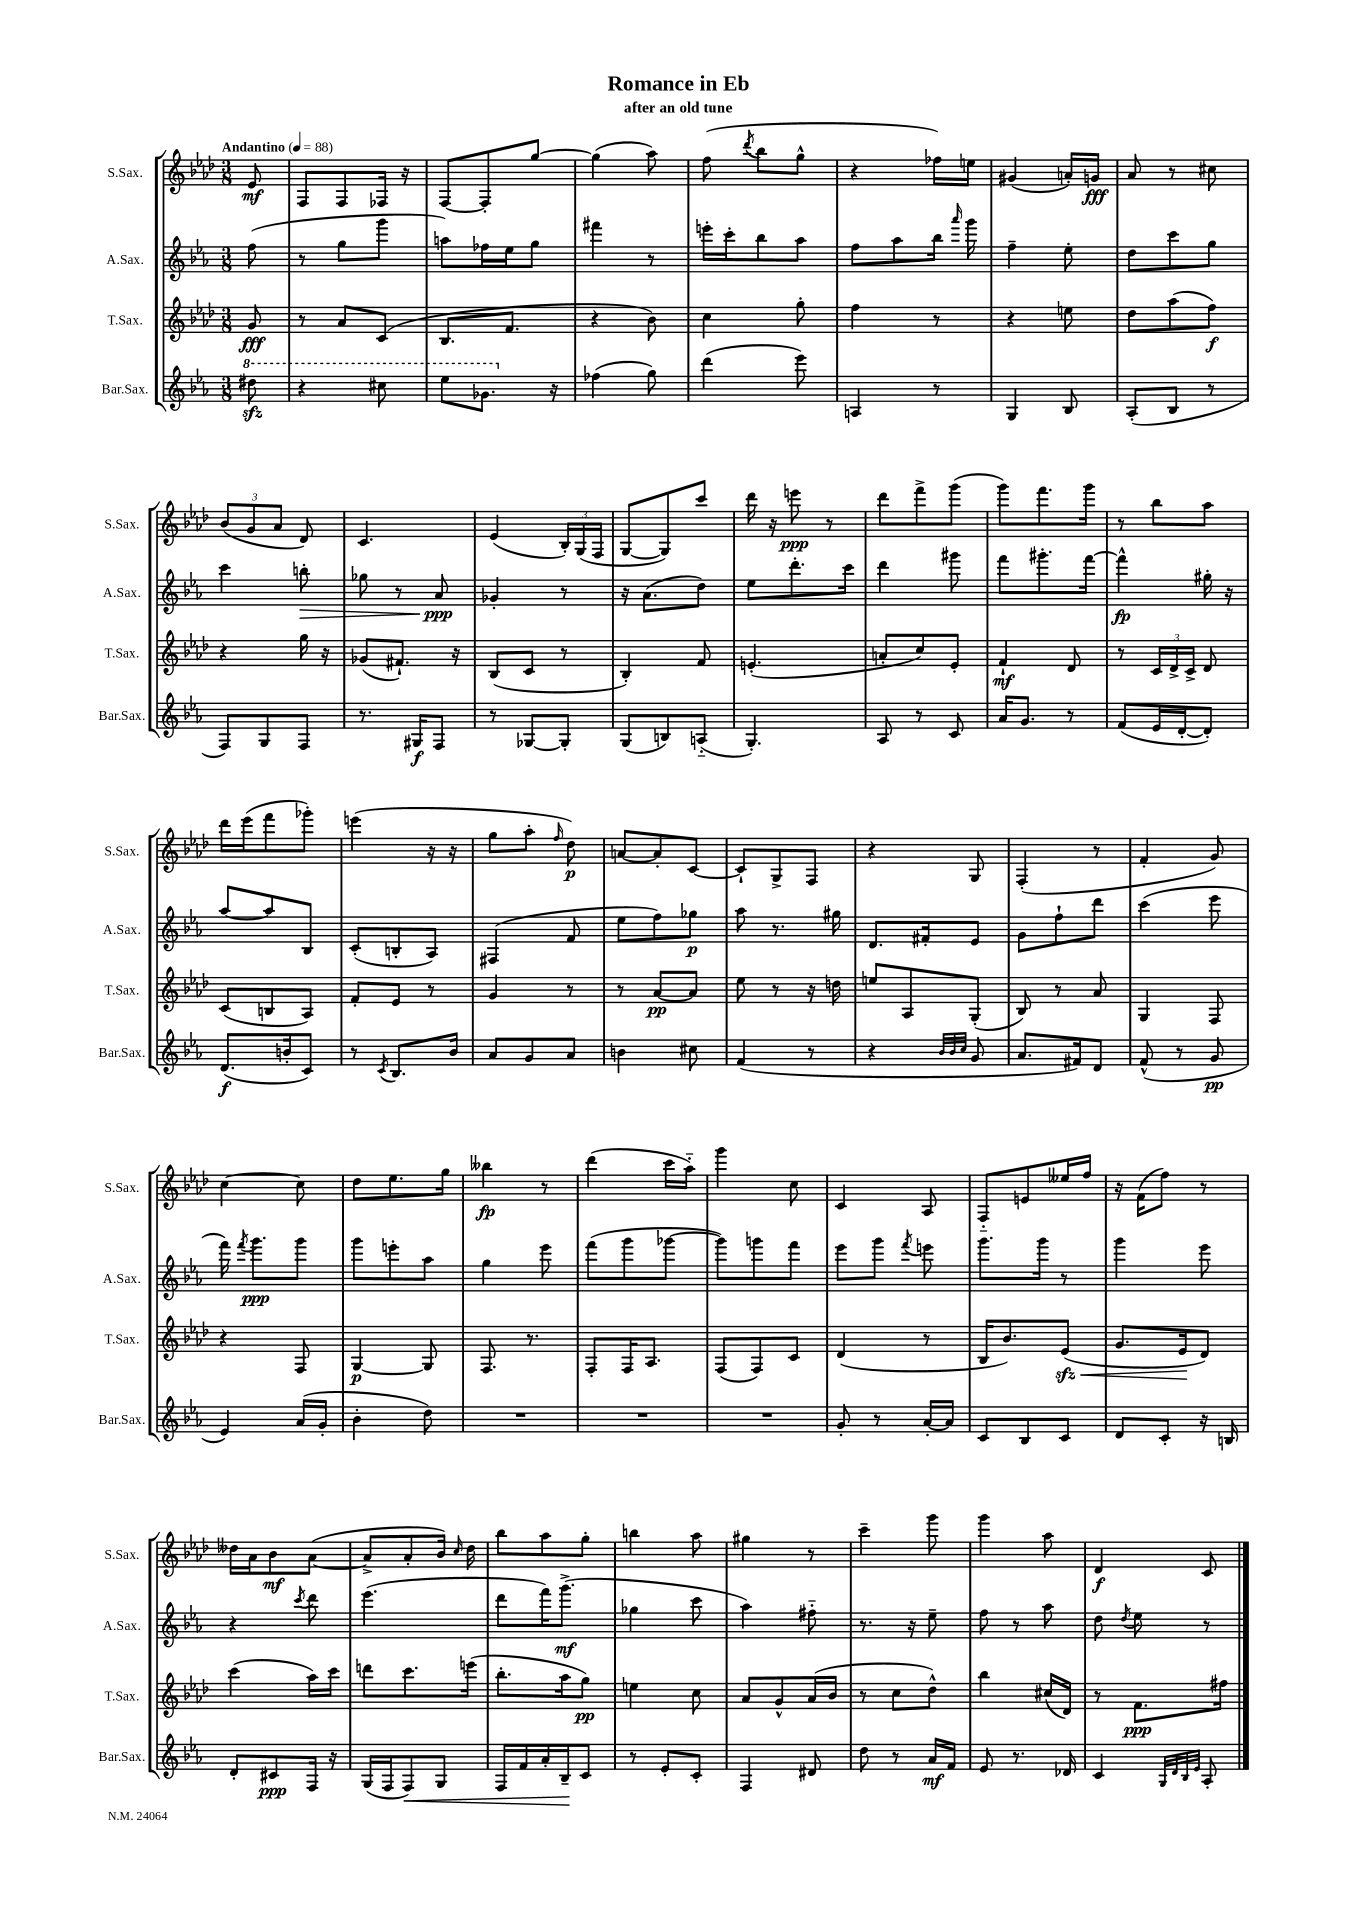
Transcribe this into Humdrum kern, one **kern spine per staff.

**kern	**kern	**kern	**kern
*staff4	*staff3	*staff2	*staff1
*clefG2	*clefG2	*clefG2	*clefG2
*k[b-e-a-]	*k[b-e-a-d-]	*k[b-e-a-]	*k[b-e-a-d-]
*M3/8	*M3/8	*M3/8	*M3/8
*MM88	*MM88	*MM88	*MM88
8ddd#\	8g/	(8ff\	8e-/
=	=	=	=
4r	8r	8r	8F/L
.	8a-/L	8gg\L	8F/
8ccc#\	(8c/J	8ggg\J	16F-/Jk
.	.	.	16r
=	=	=	=
8eee-\L	8.B-/L	8aa\L)	[8F/L
8.gg-\J	.	16ff-\L	8F'/]
.	8.f/J	16ee-\J	.
.	.	8gg\J	[8gg/J
16r	.	.	.
=	=	=	=
(4ff-\	4r	4fff#\	(4gg\]
8gg\)	8b-\)	8r	8aa-\)
=	=	=	=
(4ddd\	4cc\	16eee'\LL	(8ff\
.	.	16ccc'\J	.
.	.	.	8qddd-/
.	.	8bb-\	8bb-\L
8eee-\)	8gg'\	8aa-\J	8gg^^\J
=	=	=	=
4A/	4ff\	8ff\L	4r
.	.	8aa-\	.
8r	8r	16bb-\Jk	16ff-\LL)
.	.	16qqaaa-/	.
.	.	16ggg\	16ee\JJ
=	=	=	=
4G/	4r	4ff~\	(4g#/
8B-/	8ee\	8ee-'\	16a'/LL)
.	.	.	16g/JJ
=	=	=	=
(8A-'/L	8dd-\L	8dd\L	8a-/
8B-/J	(8aa-\	8ccc\	8r
8r	8ff\J)	8gg\J	8cc#\
=	=	=	=
8F/L)	4r	4ccc\	(12b-/L
.	.	.	12g/
8G/	.	.	.
.	.	.	12a-/J
8F/J	16gg\	8bb'\	8d-/)
.	16r	.	.
=	=	=	=
8.r	(8g-/L	8gg-\	4.c/
.	8.f#`/J)	8r	.
16G#/LK	.	.	.
8F/J	.	8a-/	.
.	16r	.	.
=	=	=	=
8r	(8B-/L	4g-'/	(4e-/
[8G-/L	8c/J	.	.
8G-'/]J	8r	8r	24B-'/LL)
.	.	.	(24G/
.	.	.	24F/JJ
=	=	=	=
(8G/L	4B-'/)	16r	[8G/L
.	.	(8.a-\L	.
8B/)	.	.	8G/])
(8A'~/J	8f/	8dd\J)	8ccc/J
=	=	=	=
4.G'/)	(4.e'/	8ee-\L	16ddd-\
.	.	.	16r
.	.	8.ddd'\	8eee\
.	.	.	8r
.	.	16ccc\Jk	.
=	=	=	=
8A-/	8a'/L	4ddd\	8ddd-\L
8r	8cc/)	.	8fff^\
8c/	8e-'/J	8ggg#\	(8ggg\J
=	=	=	=
16a-/LK	4f`/	8fff\L	8ggg\L)
8.g/J	.	.	.
.	.	8.ggg#'\	8.fff\
8r	8d-/	.	.
.	.	[16fff\Jk	16ggg\Jk
=	=	=	=
(8f/L	8r	4fff^^\]	8r
16e-/L	24c/LL	.	8bb-\L
.	24d-^/	.	.
[16d'/J	.	.	.
.	24c^/JJ	.	.
8d'/]J)	8d-/	16gg#'\	8aa-\J
.	.	16r	.
=	=	=	=
(8.d/L	(8c/L	[8aa-/L	16ddd-\LL
.	.	.	(16eee-\J
.	8B/	8aa-/]	8fff\
16b'/k	.	.	.
8c/J)	8A-/J)	8B-/J	8ggg-'\J)
=	=	=	=
8r	8f'/L	(8c'/L	(4eee\
8qc/	.	.	.
8.B-/L	8e-/J	8B'/	.
.	8r	8A-/J)	16r
16b-/Jk	.	.	16r
=	=	=	=
8a-/L	4g/	(4F#/	8gg\L
8g/	.	.	8aa-'\J
.	.	.	16qqff/
8a-/J	8r	8f/	8dd-\)
=	=	=	=
4b\	8r	8ee-\L	[8a/L
.	[8a-/L	8ff\)	8a'/]
8cc#\	8a-/]J	8gg-\J	[8c/J
=	=	=	=
(4f/	8ee-\	8aa-\	8c`/]L
.	8r	8.r	8G^/
8r	16r	.	8F/J
.	16dd\	16gg#\	.
=	=	=	=
4r	8ee/L	8.d/L	4r
.	8A-/	.	.
.	.	16f#'/k	.
32qqb-/LLL	.	.	.
32qqb-/	.	.	.
32qqcc/JJJ	.	.	.
8g/	(8G'/J	8e-/J	8G/
=	=	=	=
8.a-/L	8B-/)	8g\L	(4F'/
.	8r	8ff`\	.
16f#/k)	.	.	.
8d/J	8a-/	8ddd\J	8r
=	=	=	=
(8f^^/	4G/	(4ccc\	4f'/
8r	.	.	.
8g/	8F/	8eee-\	8g/)
=	=	=	=
4e-/)	4r	16fff\)	[4cc\
.	.	8qfff/	.
.	.	8.ggg\L	.
(16a-/LL	8F/	8ggg\J	8cc\]
16g'/JJ	.	.	.
=	=	=	=
4b-'\	[4G/	8ggg\L	8dd-\L
.	.	8eee'\	8.ee-\
8dd\)	8G/]	8aa-\J	.
.	.	.	16gg\Jk
=	=	=	=
4.r	8.F/	4gg\	4bb--\
.	8.r	.	.
.	.	8eee-\	8r
=	=	=	=
4.r	8F'/L	(8fff\L	(4ddd-\
.	16F/K	8ggg\	.
.	8.A-/J	.	.
.	.	[8ggg-\J	16ccc\LL
.	.	.	16aa-'~\JJ)
=	=	=	=
4.r	(8F/L	8ggg-\]L)	4ggg\
.	8F/)	8ggg\	.
.	8c/J	8fff\J	8cc\
=	=	=	=
8g'/	(4d-/	8eee-\L	4c/
8r	.	8ggg\J	.
.	.	8qfff/	.
[16a-'/LL	8r	8eee\	8A-/
16a-/]JJ	.	.	.
=	=	=	=
8c/L	16B-/LK	8.ggg\L	8F'~/L
.	8.b-/)	.	.
8B-/	.	.	8e/
.	.	16ggg\Jk	.
8c/J	(8e-/J	8r	16ee--/L
.	.	.	16ff/JJ
=	=	=	=
8d/L	8.g/L	4ggg\	16r
.	.	.	(16f\LK
8c'/J	.	.	8ff\J)
.	16e-/k	.	.
16r	8d-/J)	8eee-\	8r
16B/	.	.	.
=	=	=	=
8d'/L	(4ccc\	4r	16dd--\LL
.	.	.	16a-\J
8c#/	.	.	8b-\
.	.	8qccc/	.
16F/Jk	16aa-\LL)	8ddd\	([8a-\J
16r	16ccc\JJ	.	.
=	=	=	=
(16G/LL	8ddd\L	(4.eee-\	8a-^/]L
16F/J	.	.	.
8F/)	8.ccc\	.	8a-'/
8G/J	.	.	16b-/Jk)
.	.	.	16qqcc/
.	(16eee\Jk	.	16dd-\
=	=	=	=
16F/LL	8.bb-'\L	8ddd\L	8bb-\L
16f/	.	.	.
16a-'/	.	16fff\K)	8aa-\
16B-~/J	16aa-\k	(8.ggg^\J	.
8c/J	8gg\J)	.	8gg'\J
=	=	=	=
8r	4ee\	4gg-\	4bb\
8e-'/L	.	.	.
8c'/J	8cc\	8ccc\	8aa-\
=	=	=	=
4F/	8a-/L	4aa-\)	4gg#\
.	8g^^/	.	.
8d#/	(16a-/L	8ff#'~\	8r
.	16b-/JJ	.	.
=	=	=	=
8dd\	8r	8.r	4ccc~\
8r	8cc\L	.	.
.	.	16r	.
16a-/LL	8dd-^^\J)	8ee-~\	8ggg\
16f/JJ	.	.	.
=	=	=	=
8e-/	4bb-\	8ff\	4ggg\
8.r	.	8r	.
.	(16cc#/LL	8aa-\	8aa-\
16d-/	16d-/JJ)	.	.
=	=	=	=
4c/	8r	8dd\	4d-/
.	.	8qdd/	.
.	8.f\L	8ee-\	.
32qqG/LLL	.	.	.
32qqd/	.	.	.
32qqB-/	.	.	.
32qqe-/JJJ	.	.	.
8A-'/	.	8r	8c/
.	16ff#\Jk	.	.
==	==	==	==
*-	*-	*-	*-
